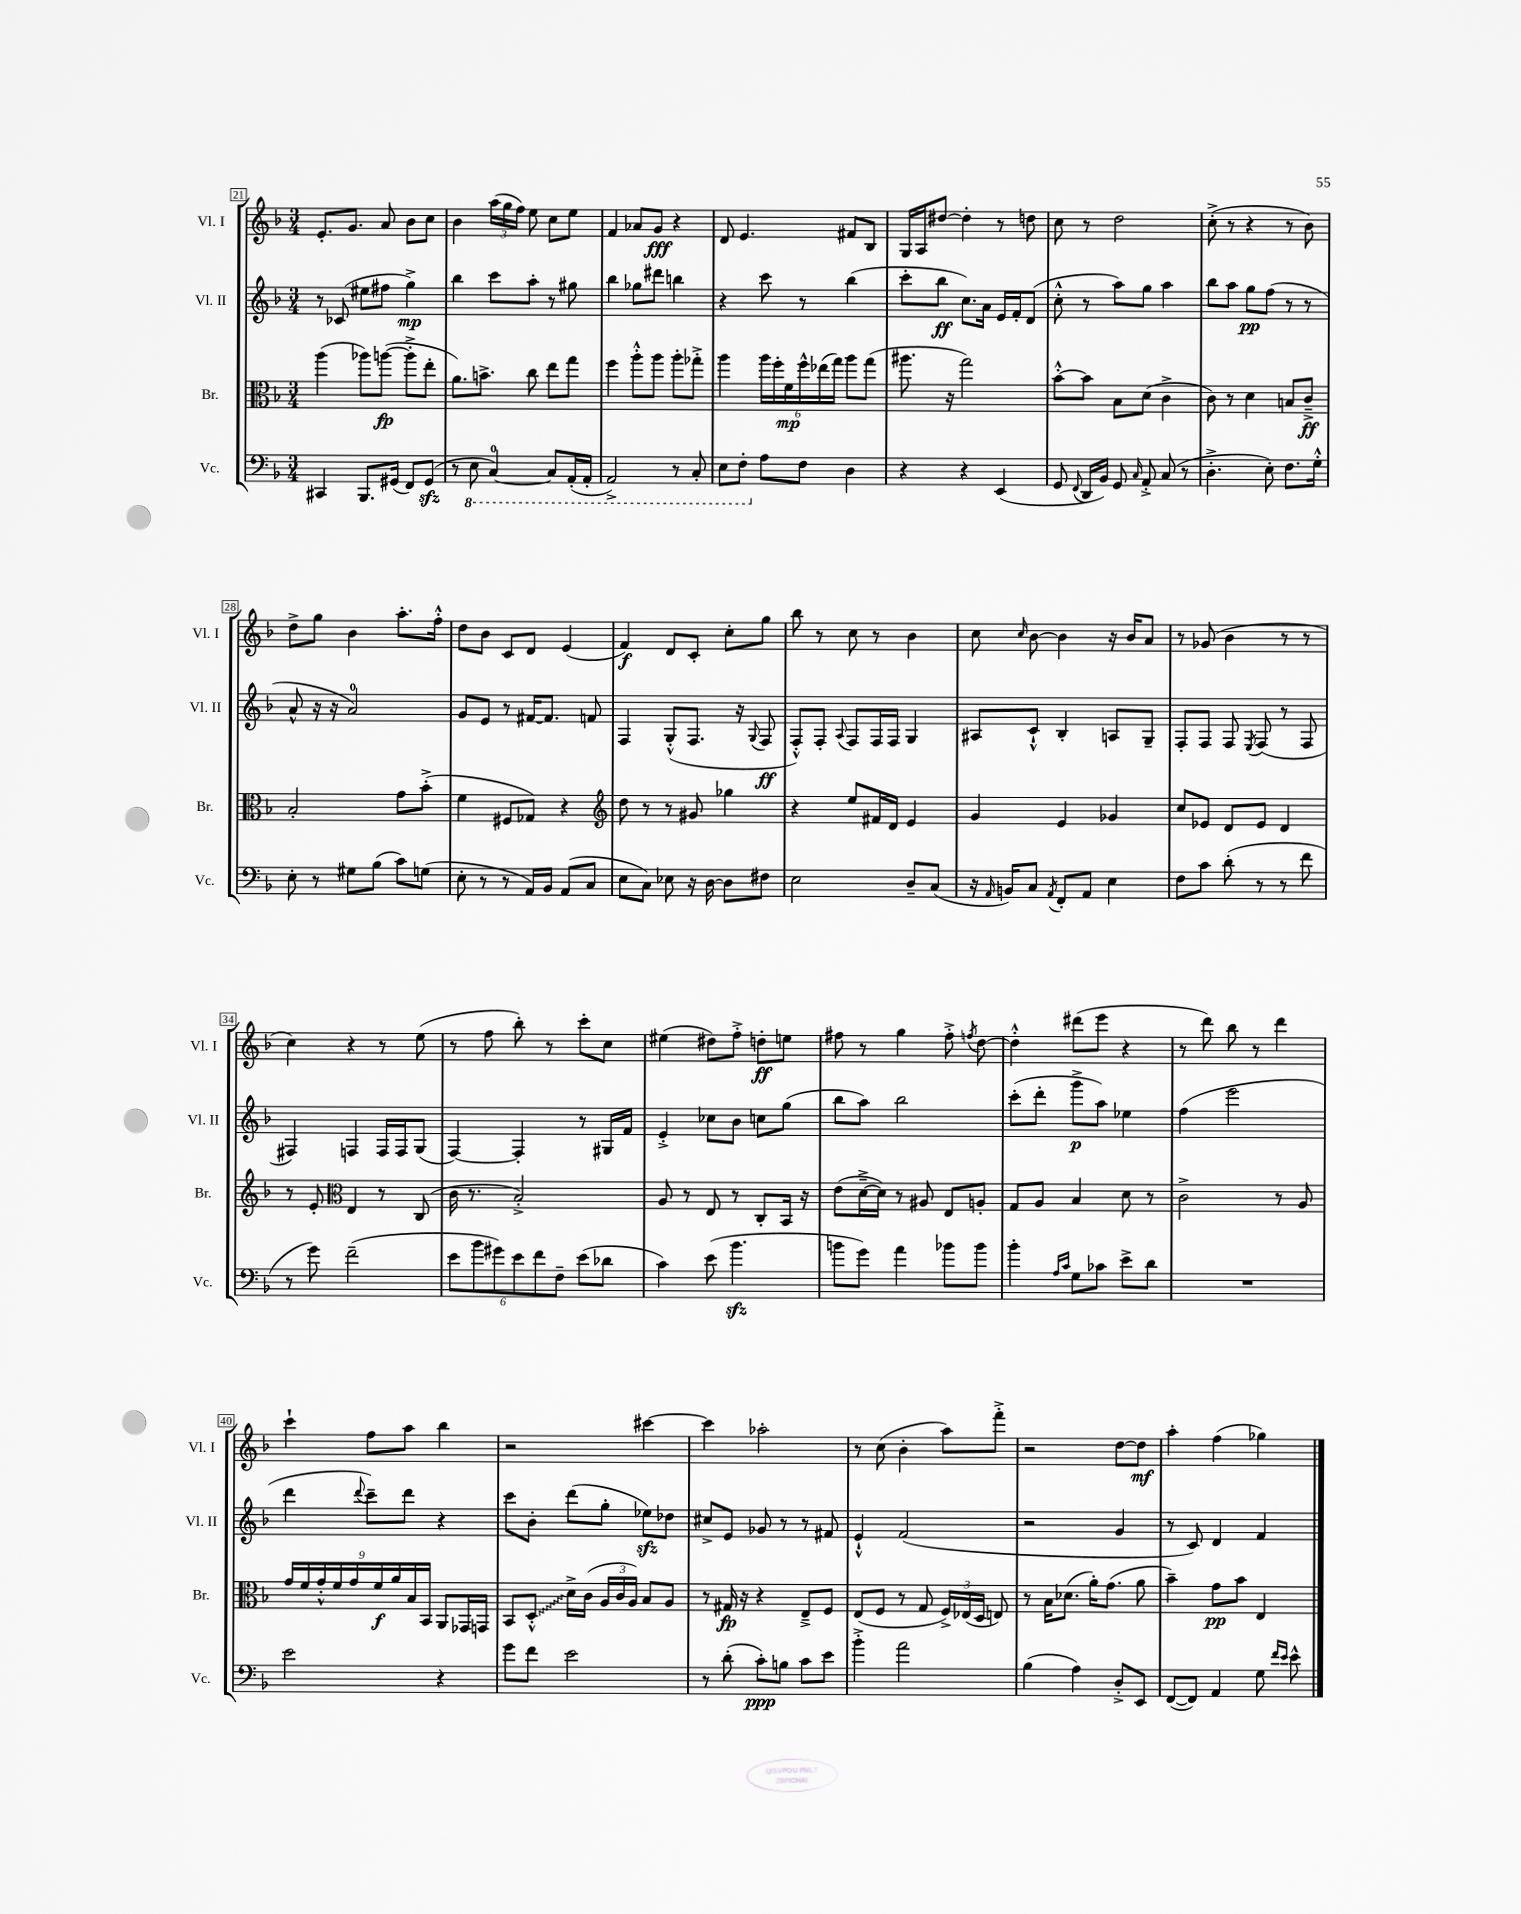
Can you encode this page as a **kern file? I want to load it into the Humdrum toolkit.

**kern	**kern	**kern	**kern
*staff4	*staff3	*staff2	*staff1
*clefF4	*clefC3	*clefG2	*clefG2
*k[b-]	*k[b-]	*k[b-]	*k[b-]
*M3/4	*M3/4	*M3/4	*M3/4
4CC#	(4aa	8r	8.e'
.	.	(8c-	.
.	.	.	8.g
8.BBB-	8aa-)	8ee#	.
.	([8aa	8ff#	8a
(16GG#	.	.	.
8FF)	8aa'^]	4gg^)	8b-
(8GG#	8ee'	.	8cc
=	=	=	=
8r	8.a)	4bb-	4b-
8EE	.	.	.
.	8.b^	.	.
[4CC)	.	8ccc	(24aa
.	.	.	24gg
.	.	.	24ff)
.	8cc	8aa'	8ee
8CC]	8ee	8r	8cc
(16AAA'	8gg	8gg#	8ee
16AAA'	.	.	.
=	=	=	=
2AAA^)	4ff	4bb-	4f
.	8aa'^^	8gg-	8a-
.	8aa	8ddd#	8g
8r	8aa'	4bb	4r
8CC'	8gg-'^	.	.
=	=	=	=
8EE	4aa	4r	8d
8FF'	.	.	4.e
8A	24aa	8ccc	.
.	24ff'	.	.
.	24f	.	.
8F	24ff^^	8r	.
.	(24ee-	.	.
.	24gg)	.	.
4D	8aa	(4bb-	8f#
.	(8gg	.	8B-
=	=	=	=
4r	8.aa#	8ccc'	16G
.	.	.	16A
.	.	8bb-	[8dd#
.	16r	.	.
4r	2gg)	8.cc)	4dd#']
.	.	16a	.
(4EE	.	16e	8r
.	.	16f'	.
.	.	(8d	8dd
=	=	=	=
8GG	[8b-'^^	8cc'^^	8cc
8qqFF	.	.	.
16DD	8b-]	8r	8r
16BB-)	.	.	.
8GG	8B-	8aa)	2dd
16qqC	.	.	.
8AA'^	(8d	8gg	.
(8C	4c^	4aa	.
8r	.	.	.
=	=	=	=
4.D'^	8c)	8bb-	(8cc'^
.	8r	8aa	8r
.	4d	8gg	4r
8E')	.	(8ff	.
8.F	8B	8r	8r
.	8c~^	8r	8b-)
16G'^^	.	.	.
=	=	=	=
8E'	2B-'	8a^^	8dd^
8r	.	16r	8gg
.	.	16r	.
8G#	.	2a)	4b-
(8B-	.	.	.
8c)	8g	.	8.aa'
(8G	(8b-'^	.	.
.	.	.	16ff'^^
=	=	=	=
8E'	4f	8g	8dd
8r	.	8e	8b-
8r	8F#	8r	8c
16AA)	8G-)	[16f#	8d
16BB-	.	8.f#]	.
(8AA	4r	.	(4e
8C	.	8f	.
=	=	=	=
*	*clefG2	*	*
8E	8dd	4F	4f)
8C)	8r	.	.
8E-	8r	(8G'^^	8d
16r	8g#	8.F	8c'
[16D	.	.	.
8D]	4gg-	.	8cc'
.	.	16r	.
.	.	8qqG	.
8F#	.	8F	8gg
=	=	=	=
2E	4r	8F'^^)	8bb-
.	.	8F'	8r
.	.	8qqA	.
.	8ee	8F	8cc
.	16f#	16F	8r
.	16d	16F	.
8D~	4e	4G	4b-
(8C	.	.	.
=	=	=	=
16r	4g	8A#	8cc
16qqAA	.	.	.
16BB)	.	.	.
.	.	.	16qqcc
8C	.	8c`^^	[8b-
8qAA	.	.	.
8FF'	4e	4B-'	4b-]
8AA	.	.	.
4E	4g-	8A	16r
.	.	.	16b-
.	.	8G~	8a
=	=	=	=
8F	8cc	8F'	8r
8c	8e-	8F	(8g-
(8d'	8d	8F	4b-
.	.	8qE	.
8r	8e-	(8F	.
8r	4d	8r	8r
8f	.	8F	8r
=	=	=	=
8r	8r	4F#)	4cc)
8g)	8e'	.	.
*	*clefC3	*	*
(2f~	4E	4F	4r
.	8r	16F	8r
.	.	16F	.
.	(8C	(8G	(8ee
=	=	=	=
12e	16c	[4F)	8r
.	8.r	.	.
12b-	.	.	.
.	.	.	8ff
12g#)	.	.	.
12e	2B-'^)	4F']	8bb-')
12f	.	.	.
.	.	.	8r
12F~	.	.	.
(8e	.	8r	8ccc'
8d-	.	16G#	8cc
.	.	16f	.
=	=	=	=
4c)	8A	4e'^	(4ee#
.	8r	.	.
(8e	8E	8cc-	8dd#)
4.b-	8r	8b-	8ff'^
.	8C'	8cc	8dd'
.	16BB-	(8gg	8ee
.	16r	.	.
=	=	=	=
8b	(8e	8bb-	8ff#
8g)	[16d~^	8aa)	8r
.	16d])	.	.
4a	8r	2bb-	4gg
.	8A#	.	.
8b-	8E	.	8ff#'^
.	.	.	8qff
8b-	8A'	.	[8dd
=	=	=	=
4b-'	8G	(8ccc'	4dd'^^]
.	8A	8ddd'	.
16qqA	.	.	.
16qqc	.	.	.
8G	4B-	8ggg^	(8ddd#
8c-	.	8aa)	8eee
8e^	8d	4ee-	4r
8d	8r	.	.
=	=	=	=
2.r	2c^	(4ff	8r
.	.	.	8ddd)
.	.	2eee	8bb-
.	.	.	8r
.	8r	.	4ddd
.	8A	.	.
=	=	=	=
2e	18g	4ddd	4ccc`
.	18f	.	.
.	18g'^^	.	.
.	18f	.	.
.	18g	.	.
.	.	8qqddd	.
.	.	8ccc~)	8ff
.	18f	.	.
.	18a	.	.
.	.	8ddd	8aa
.	18B-	.	.
.	18BB-	.	.
4r	8AA	4r	4bb-
.	16GG-	.	.
.	16GG	.	.
=	=	=	=
8g	8BB-	8ccc	2r
8f	8D'^^	8b-'	.
2e	16d^	(8ddd	.
.	(16c	.	.
.	24A	8gg'	.
.	24c	.	.
.	24A)	.	.
.	8B-	8ee-)	[4ccc#
.	8A	8dd-	.
=	=	=	=
8r	8r	8cc#^	4ccc#]
(8d'	16G#	8e	.
.	16r	.	.
8c')	4r	8g-	2aa-'
8B	.	8r	.
8c	8E~^	8r	.
8e	8F	8f#	.
=	=	=	=
4b-'^	(8E	4e`^^	8r
.	8F	.	(8cc
2a	8r	(2f	4b-'
.	8G	.	.
.	24F^)	.	8aa)
.	(24E-	.	.
.	24D	.	.
.	8E)	.	8fff'^
=	=	=	=
(4B-	8r	2r	2r
.	16B-	.	.
.	(8.d-	.	.
4A)	.	.	.
.	16a')	.	.
.	(8.g	.	.
8D'^	.	4g	[8dd
8EE	8a	.	8dd]
=	=	=	=
([8FF	4b-~)	8r	4aa'
8FF])	.	8c)	.
4AA	8g	4d	(4ff
.	8b-	.	.
8G	4E	4f	4gg-)
16qqf	.	.	.
16qqe	.	.	.
8e^^	.	.	.
==	==	==	==
*-	*-	*-	*-
